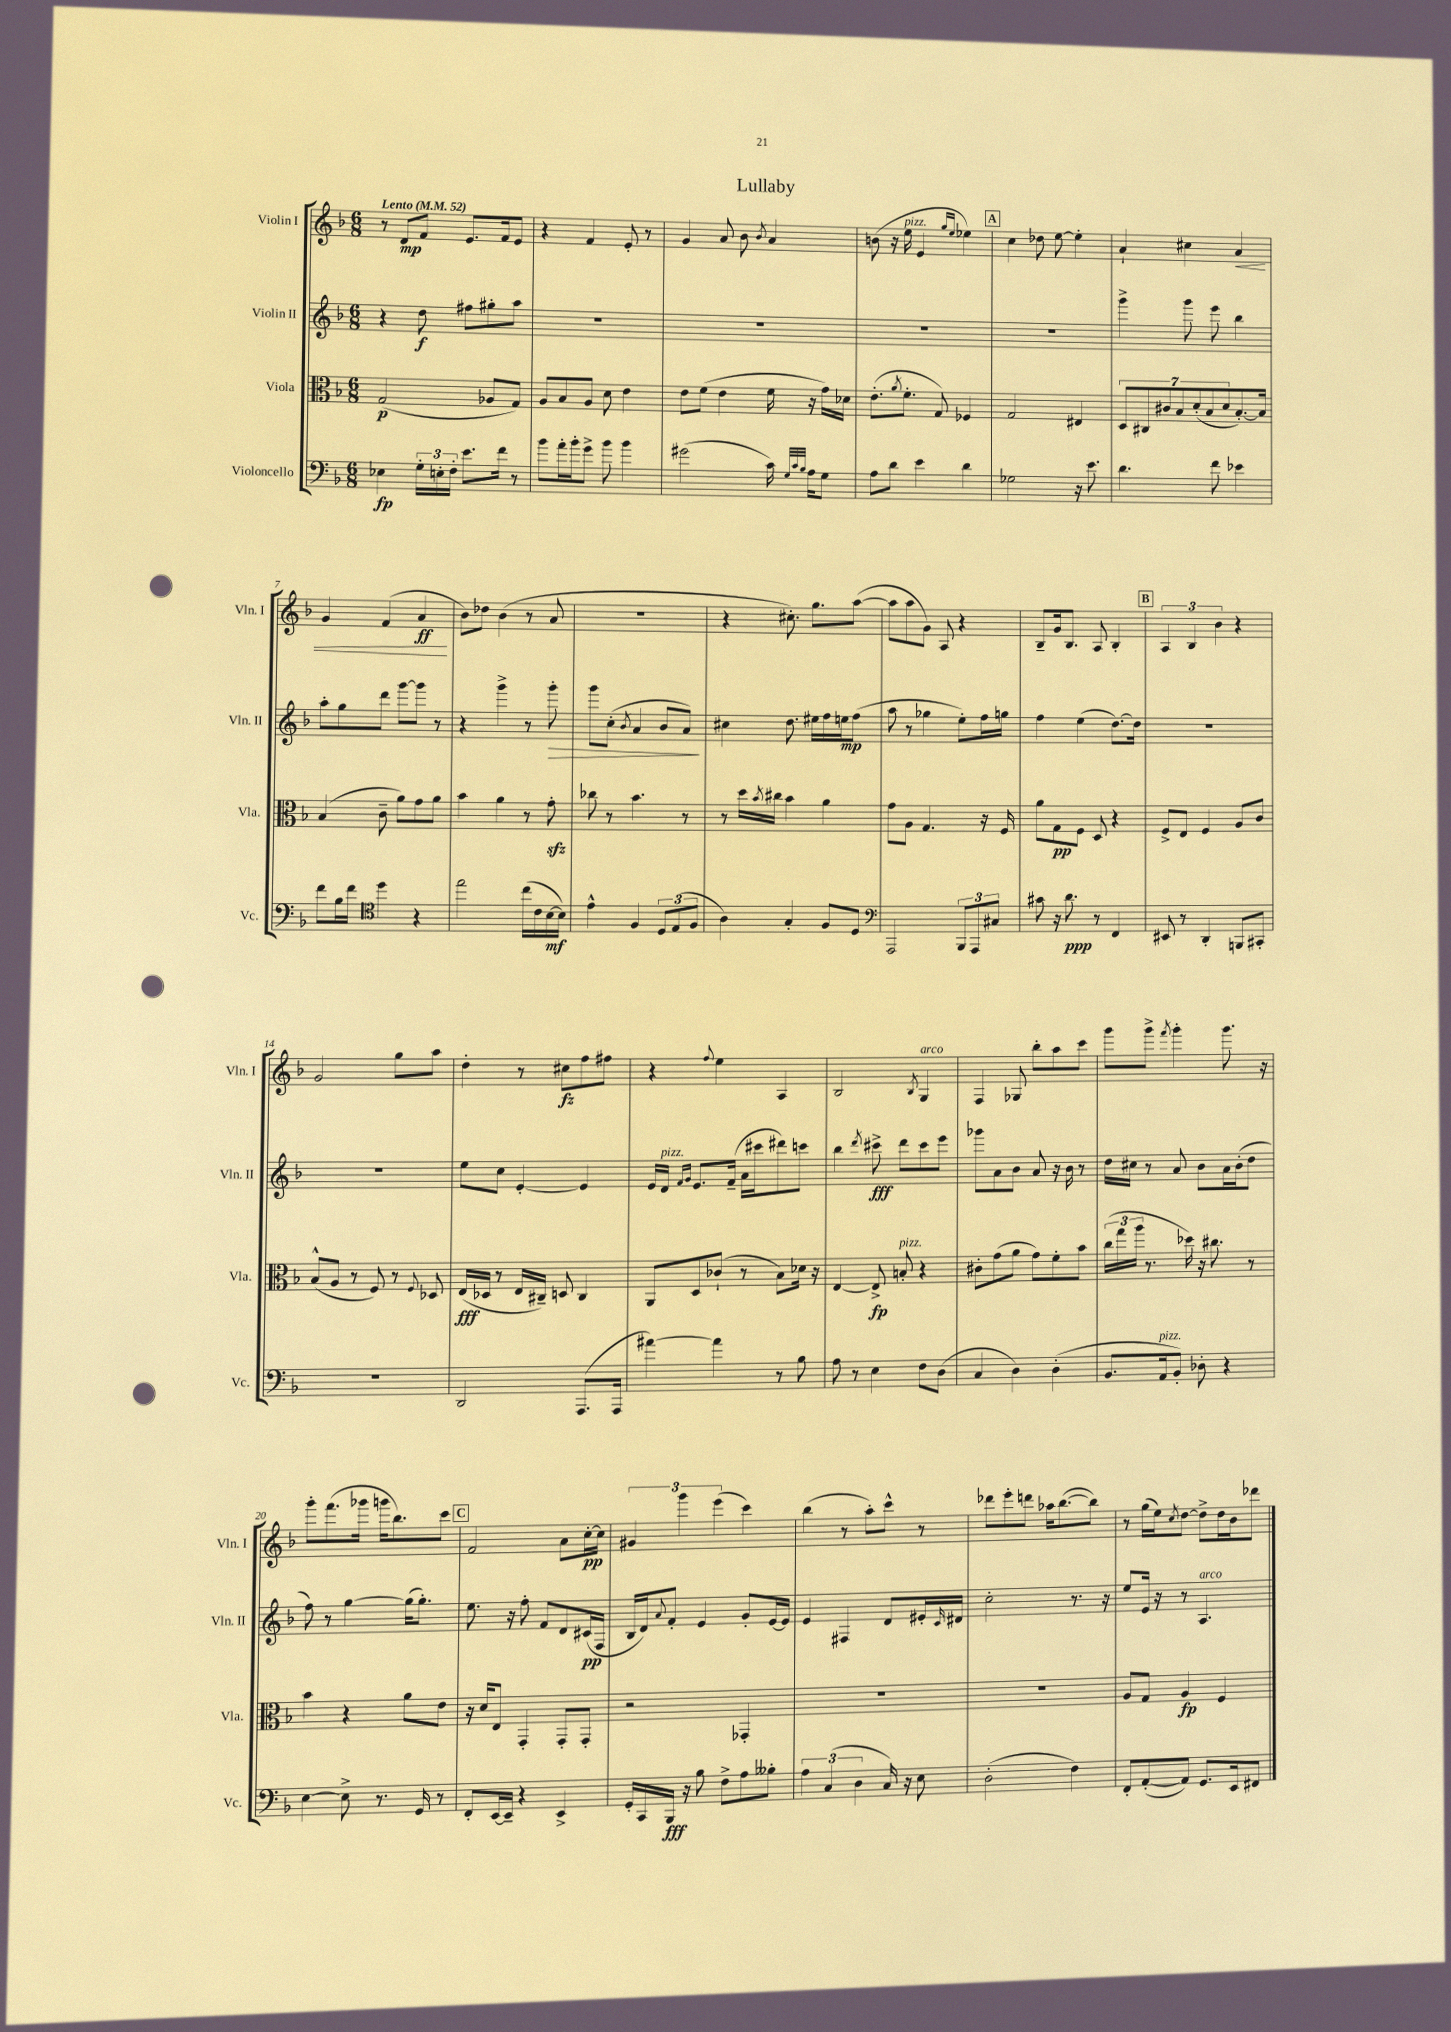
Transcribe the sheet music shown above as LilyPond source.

\header { title = "Lullaby" }
<<
\new StaffGroup <<
\new Staff = "s0" \with { instrumentName = "Violin I" shortInstrumentName = "Vln. I" } {
    \clef treble \key f \major \numericTimeSignature \time 6/8 \tempo "Lento" 4 = 52
    r8 d'8\mp f'8 e'8. f'16 e'8 |
    r4 f'4 e'8-. r8 |
    g'4 a'8 bes'8 \acciaccatura { bes'8 } a'4 |
    b'8( r16 e''16^\markup { \italic "pizz." } e'4 \grace { g''16 e''16 } ees''4) |
    \mark \markup { \box "A" } c''4 des''8 e''8~ e''4-. |
    a'4-! cis''4 a'4\< |
    g'4 f'4( a'4\ff\! |
    bes'8) des''8 bes'4( r8 a'8 |
    R2. |
    r4 cis''8.-.) g''8. a''8~( |
    a''8 a''8 g'8) a8 r4 |
    bes8-- g'16 bes8. a8 bes4-. |
    \mark \markup { \box "B" } \tuplet 3/2 { a4 bes4 bes'4 } r4 |
    g'2 g''8 a''8 |
    d''4-. r8 cis''8\fz f''8 fis''8 |
    r4 \appoggiatura { f''8 } e''4 a4 |
    bes2 \acciaccatura { bes8 } g4^\markup { \italic "arco" } |
    f4 ges8 bes''8-. a''8 c'''8 |
    g'''8 g'''8-> \acciaccatura { f'''8 } g'''4-. g'''8. r16 |
    g'''8-. f'''8.( ges'''16 g'''16 bes''8.) c'''8 |
    \mark \markup { \box "C" } f'2 a'8 c''16~-.\pp c''16 |
    \tuplet 3/2 { gis'4 g'''4 e'''4( } c'''4) |
    bes''4( r8 a''8-.) c'''8-^ r8 |
    des'''8 e'''8-. d'''8 aes''16 bes''8.~( bes''8) |
    r8 g''16( e''16) \acciaccatura { c''8 } d''8~ d''8-> d''16 bes'16 des'''8 \bar "|." |
}
\new Staff = "s1" \with { instrumentName = "Violin II" shortInstrumentName = "Vln. II" } {
    \clef treble \key f \major \numericTimeSignature \time 6/8
    r4 d''8\f fis''8 gis''8-. a''8 |
    R2. |
    R2. |
    R2. |
    \mark \markup { \box "A" } R2. |
    g'''4-> g'''8 e'''8 bes''4 |
    a''8-. g''8 d'''8 g'''8~ g'''8 r8 |
    r4 g'''4-> r8 g'''8-.\> |
    g'''8 c''8-.( \acciaccatura { bes'8 } a'4 bes'8 a'8\!) |
    cis''4 d''8. eis''16 f''16 e''16\mp f''8( |
    a''8 r8 ges''4 e''8-.) f''16 g''16 |
    f''4 e''4( d''8.~) d''16 |
    \mark \markup { \box "B" } R2. |
    R2. |
    e''8 c''8 e'4~-. e'4 |
    e'16 d'16^\markup { \italic "pizz." } \grace { f'16 g'16 } e'8. f'16--( a'16 cis'''16 dis'''8) c'''8 |
    bes''4 \acciaccatura { d'''8 } cis'''8->\fff d'''8 cis'''8 e'''8 |
    ges'''8 a'8 bes'8 a'8 r16 bes'16 r8 |
    d''16 cis''16 r8 a'8 bes'8 a'16 bes'16-.( d''8 |
    f''8) r8 g''4~ g''16( g''8.-.) |
    \mark \markup { \box "C" } e''8. r16 f''8-. f'8 d'8 cis'16\pp( f16 |
    bes16 d'16) \appoggiatura { a'8 } f'8-. e'4 g'8-. e'16~ e'16 |
    e'4 fis4 d'8 eis'16-. \grace { c'16 } dis'16 |
    c''2-. r8. r16 |
    e''8 e'16 r16 r8 a4.^\markup { \italic "arco" } \bar "|." |
}
\new Staff = "s2" \with { instrumentName = "Viola" shortInstrumentName = "Vla." } {
    \clef alto \key f \major \numericTimeSignature \time 6/8
    g2\p( aes8 g8) |
    a8 bes8 a8 d'8 e'4 |
    e'8 f'8( e'4 f'16 r16 g'16) des'16 |
    e'8.-.( \acciaccatura { a'8 } f'8.-. g8) fes4 |
    \mark \markup { \box "A" } g2 eis4 |
    \tuplet 7/4 { d8 cis8 cis'8 bes8 d'8-.( bes8 d'8 } bes8.~-.) bes16 |
    bes4( c'8-- a'8) g'8 a'8 |
    bes'4 a'4 r8 g'8-.\sfz |
    ces''8 r8 bes'4. r8 |
    r8 d''16 \acciaccatura { bes'8 } cis''16 bes'4 a'4 |
    g'8 a8 g4. r16 f16 |
    a'8 g8\pp f8 d8 r4 |
    \mark \markup { \box "B" } f8-> e8 f4 a8 c'8 |
    bes8-^( a8 r8 f8) r8 \appoggiatura { f8 } des8 |
    e16\fff( des16 r8 e16 cis16--) d8 cis4 |
    a,8 d8 ces'8-!( r8 bes8) des'16 r16 |
    e4~ e8->\fp b8-.^\markup { \italic "pizz." } r4 |
    cis'8-. g'8( a'8 g'8) f'8-. bes'8 |
    \tuplet 3/2 { c''16( g''16 a''16 } r8. des''16) r16 cis''8. r8 |
    bes'4 r4 a'8 e'8 |
    \mark \markup { \box "C" } r16 d'16 e8 g,4-. g,8-. g,8-. |
    r2 ges,4-. |
    R2. |
    R2. |
    a8 g8 a4\fp f4 \bar "|." |
}
\new Staff = "s3" \with { instrumentName = "Violoncello" shortInstrumentName = "Vc." } {
    \clef bass \key f \major \numericTimeSignature \time 6/8
    ees4\fp \tuplet 3/2 { g16-. e16-. f16-. } e'8. f'16 r8 |
    bes'8 a'16-. bes'16-. g'8-> bes'8 bes'4 |
    gis'2( c'16) \grace { g32 c'32 bes32 } a16 g8 |
    a8 d'8 e'4 d'4 |
    \mark \markup { \box "A" } ges2 r16 e'8. |
    d'4. f'8 ees'4 |
    f'8 bes16 f'16 \clef tenor d''4 r4 |
    e''2 c''16( c'16 bes16~\mf bes16) |
    e'4-^ f4 \tuplet 3/2 { d8 e8( f8 } |
    a4) g4-. f8 d8 |
    \clef bass a,,2 \tuplet 3/2 { bes,,8 a,,8 cis8 } |
    cis'8 r16 d'8.\ppp r8 f,4 |
    \mark \markup { \box "B" } eis,8 r8 d,4-. b,,8 cis,8-. |
    R2. |
    d,2 a,,8.( a,,16 |
    ais'4~) ais'4 r8 bes8 |
    a8 r8 e4 f8 d8( |
    c4 d4) d4-.( |
    bes,8. a,16^\markup { \italic "pizz." } bes,8-.) des8-. r4 |
    e4~ e8-> r8. g,16 r8 |
    \mark \markup { \box "C" } f,8-. e,16~ e,16-- r4 e,4-> |
    g,16-. c,16 bes,,16\fff r16 bes8 f8-> a8 beses8-. |
    \tuplet 3/2 { a4 c4( d4 } c16) r16 e8 |
    d2-.( f4) |
    f,8-. a,8~-.( a,8) g,8. e,16 fis,8 \bar "|." |
}
>>
>>
